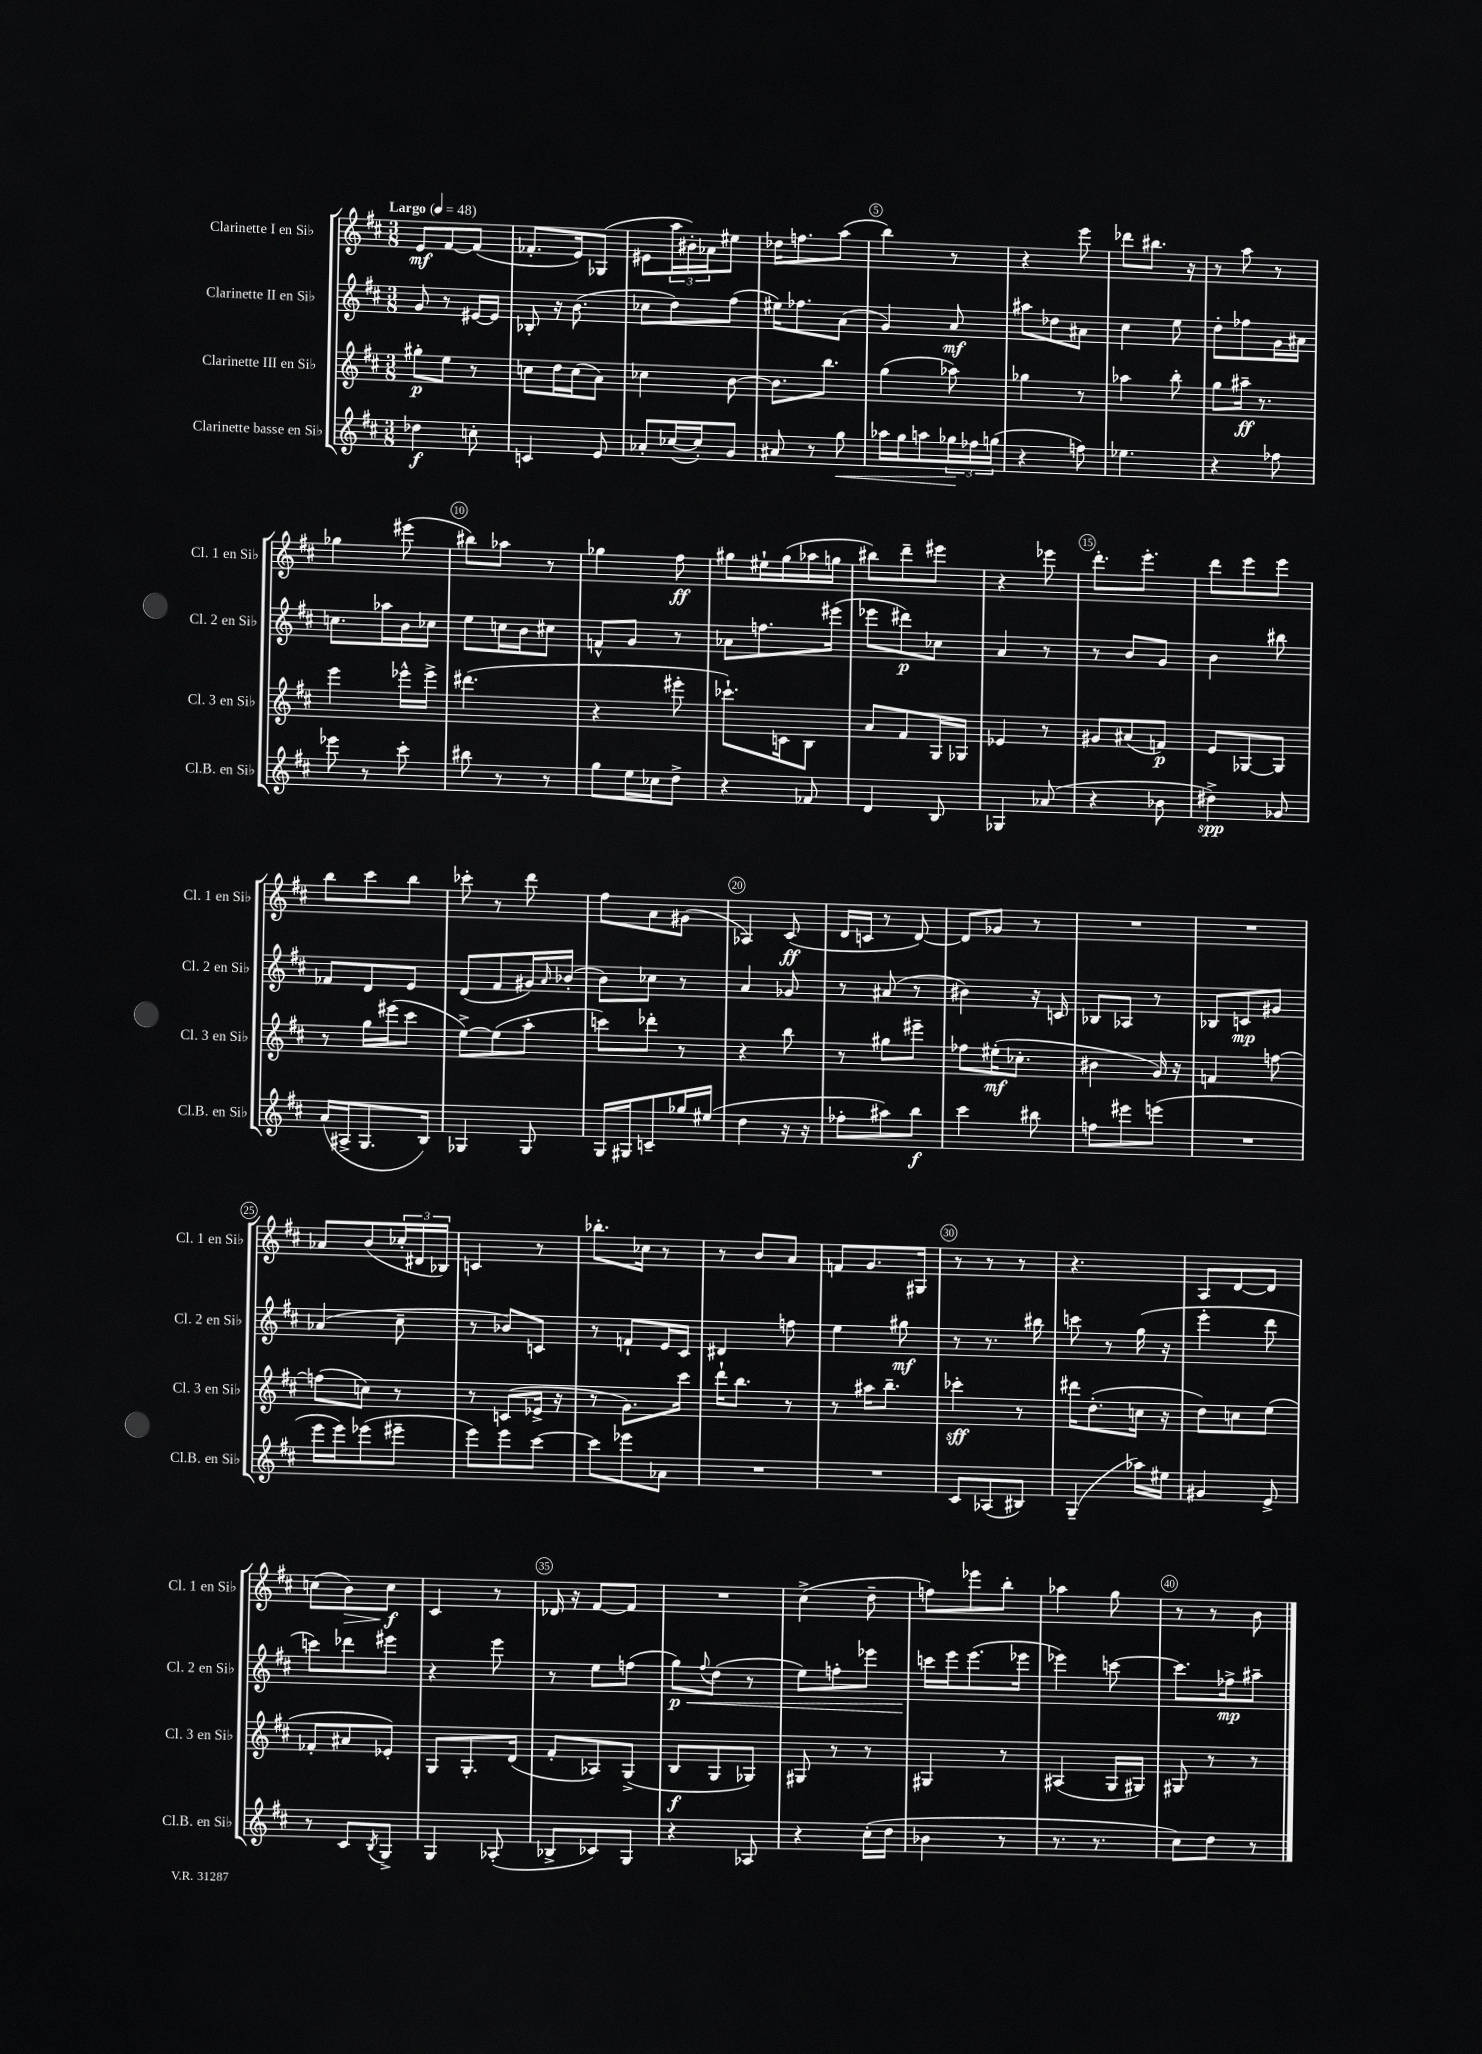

**kern	**kern	**kern	**kern
*staff4	*staff3	*staff2	*staff1
*clefG2	*clefG2	*clefG2	*clefG2
*k[f#c#]	*k[f#c#]	*k[f#c#]	*k[f#c#]
*M3/8	*M3/8	*M3/8	*M3/8
*MM48	*MM48	*MM48	*MM48
4dd-	8gg#'	8g	8e
.	8ee	8r	[8f#
8cc'	8r	[16e#	(8f#]
.	.	16e#]	.
=	=	=	=
4c	8cc	8B-'	8.f-'
.	16dd	16r	.
.	(16cc	(8.b	16e)
8e	8a)	.	(8G-
=	=	=	=
8a-'	4cc-	8cc-	8e#
([16cc-	.	8dd)	24aa
.	.	.	24b#')
16cc-'])	.	.	.
.	.	.	24a-
8g	[8b	(8ff#	8ee#
=	=	=	=
8a#	8.b]	16ee#)	16dd-
.	.	8.ff-	8.ff
8r	.	.	.
.	8.bb	.	.
8gg	.	(8a	(8aa
=	=	=	=
16aa-	(4gg	4g)	4bb)
16gg	.	.	.
8aa	.	.	.
24gg-	8aa-)	8a	8r
24ff-	.	.	.
(24gg	.	.	.
=	=	=	=
4r	4gg-	8aa#	4r
.	.	8dd-	.
8ff)	8r	8a#	8eee
=	=	=	=
4.ee-	4aa-	4cc#	8ddd-
.	.	.	8.bb#
.	8bb'	8ee	.
.	.	.	16r
=	=	=	=
4r	8gg	8dd'	8r
.	16aa#~	8ff-	8aa
.	8.r	.	.
8ff-	.	16g	8r
.	.	16a#	.
=	=	=	=
8eee-	4eee	8.cc	4gg-
8r	.	.	.
.	.	16aa-	.
8ccc#'	16eee-^^	16b	(8eee#
.	16eee-^	16cc-	.
=	=	=	=
8bb#	(4.ddd#	8ee	8bb#)
8r	.	16cc	8aa-
.	.	16b	.
8r	.	8cc#	8r
=	=	=	=
8gg	4r	8f^^	4gg-
16ee	.	8g	.
16cc-	.	.	.
8dd^	8eee#'	8r	8ff#
=	=	=	=
4r	8.ccc-`)	8a-	8gg#
.	.	8.ff	16ee#`
.	16c	.	(16gg#
8f-	8B	.	16aa-
.	.	(16eee#	16gg
=	=	=	=
4d	8a	8eee-	8bb#)
.	8f#	8ddd#)	8ddd~
8B	16G	8cc-	8eee#
.	16G-	.	.
=	=	=	=
4G-	4e-	4a	4r
(8a-	8r	8r	8eee-
=	=	=	=
4r	8g#	8r	8.ddd'
.	(8a#	8b	.
.	.	.	8.eee'
8b-	8f)	8g	.
=	=	=	=
4dd#^)	8e	4b	8ddd
.	[8G-	.	8eee
8g-	8G-]	8bb#	8eee
=	=	=	=
(16a	8r	8f-	8bb
16A#^	.	.	.
8.G	16gg	8d	8ccc#
.	(16eee#	.	.
.	8ccc#	8e	8bb
16B)	.	.	.
=	=	=	=
4G-	[8ee^)	(8d	8ccc-'
.	(8ee]	8f#	8r
8G-	8aa'	16g#)	8ddd
.	.	16qqa	.
.	.	(16b-'	.
=	=	=	=
16G	8ccc)	8b)	8ff#
16G#	.	.	.
8c~	8ddd-'	8cc-	8a
16gg-	8r	8r	(8g#
(16ee#	.	.	.
=	=	=	=
4dd	4r	4a	4A-)
16r	8bb	8g-	(8c#
16r	.	.	.
=	=	=	=
8ff-'	8r	8r	16d
.	.	.	16c
8aa#)	8gg#	(8a#	8r
8bb	8eee#~	8r	[8d)
=	=	=	=
4ccc#	8ff-	4b#)	8d]
.	(16ee#'	.	8g-
.	8.cc-'	.	.
8bb#	.	16r	8r
.	.	16c	.
=	=	=	=
8ff	4b#	8B-	4.r
8eee#	.	8A-	.
(8eee	16g)	8r	.
.	16r	.	.
=	=	=	=
4.r	4f	8B-	4.r
.	.	8c	.
.	[8ff	8g#	.
=	=	=	=
16eee	(8ff]	(4a-	8a-
16eee)	.	.	.
(8eee-	8cc)	.	(8b
8eee#~	8r	8cc#~	24cc-'
.	.	.	24d#
.	.	.	24B-)
=	=	=	=
8eee)	8r	8r	4c
8eee	(8c	8b-)	.
[8ccc#	16e-^	8c	8r
.	16r	.	.
=	=	=	=
8ccc#]	8r	8r	8.bb-'
8eee-	8.g)	8f`	.
.	.	.	16cc-
8a-	.	16e	8r
.	16ccc#	16c#	.
=	=	=	=
4.r	16ddd`	4d#	8r
.	8.bb	.	.
.	.	.	8b
.	8r	8ff	8a
=	=	=	=
4.r	8r	4ee	8f
.	16aa#	.	8.g
.	8.bb~	.	.
.	.	8gg#	.
.	.	.	16G#
=	=	=	=
8c#	4ccc-'	8r	8r
(8A-	.	8.r	8r
8B#)	8r	.	8r
.	.	16bb#	.
=	=	=	=
(4G~	16ddd#	8ccc	4.r
.	(8.dd'	.	.
.	.	8r	.
16aa-)	16cc	(16gg	.
16ee#	16r	16r	.
=	=	=	=
4g#	8dd)	4eee'	8A
.	8cc	.	[8d
8e^	(8ee	8ddd	8d]
=	=	=	=
8r	8f-'	8ccc)	(8cc
8c#	8a#	8ddd-	8b)
8qB	.	.	.
8G^	8e-')	8eee#	8cc
=	=	=	=
4G	8G	4r	4c#
.	8.G'	.	.
(8A-'	.	8eee	8r
.	(16d	.	.
=	=	=	=
8B-^	8f#'	8r	16d-
.	.	.	16r
8c-)	8A-)	8ee	[8f#
8G	(8G^	(8ff	8f#]
=	=	=	=
4r	8B	8gg)	4.r
.	.	8qqff#	.
.	8G	(8dd	.
8A-	8G-)	8r	.
=	=	=	=
4r	8G#	8ee)	(4cc#^
.	8r	8ff'	.
(16cc#'	8r	8eee-	8dd~
16dd	.	.	.
=	=	=	=
4b-	4G#	16ccc	8ff)
.	.	16eee	.
.	.	(8.eee	8eee-
8r	8r	.	8bb'
.	.	16eee-	.
=	=	=	=
8.r	(4A#	4eee-)	4aa-
8.r	.	.	.
.	16G	[8ccc	8gg
.	16G#)	.	.
=	=	=	=
8cc#)	8G#	8.ccc]	8r
8dd	8r	.	8r
.	.	16ff-^	.
8r	8r	8aa#~	8b
==	==	==	==
*-	*-	*-	*-
